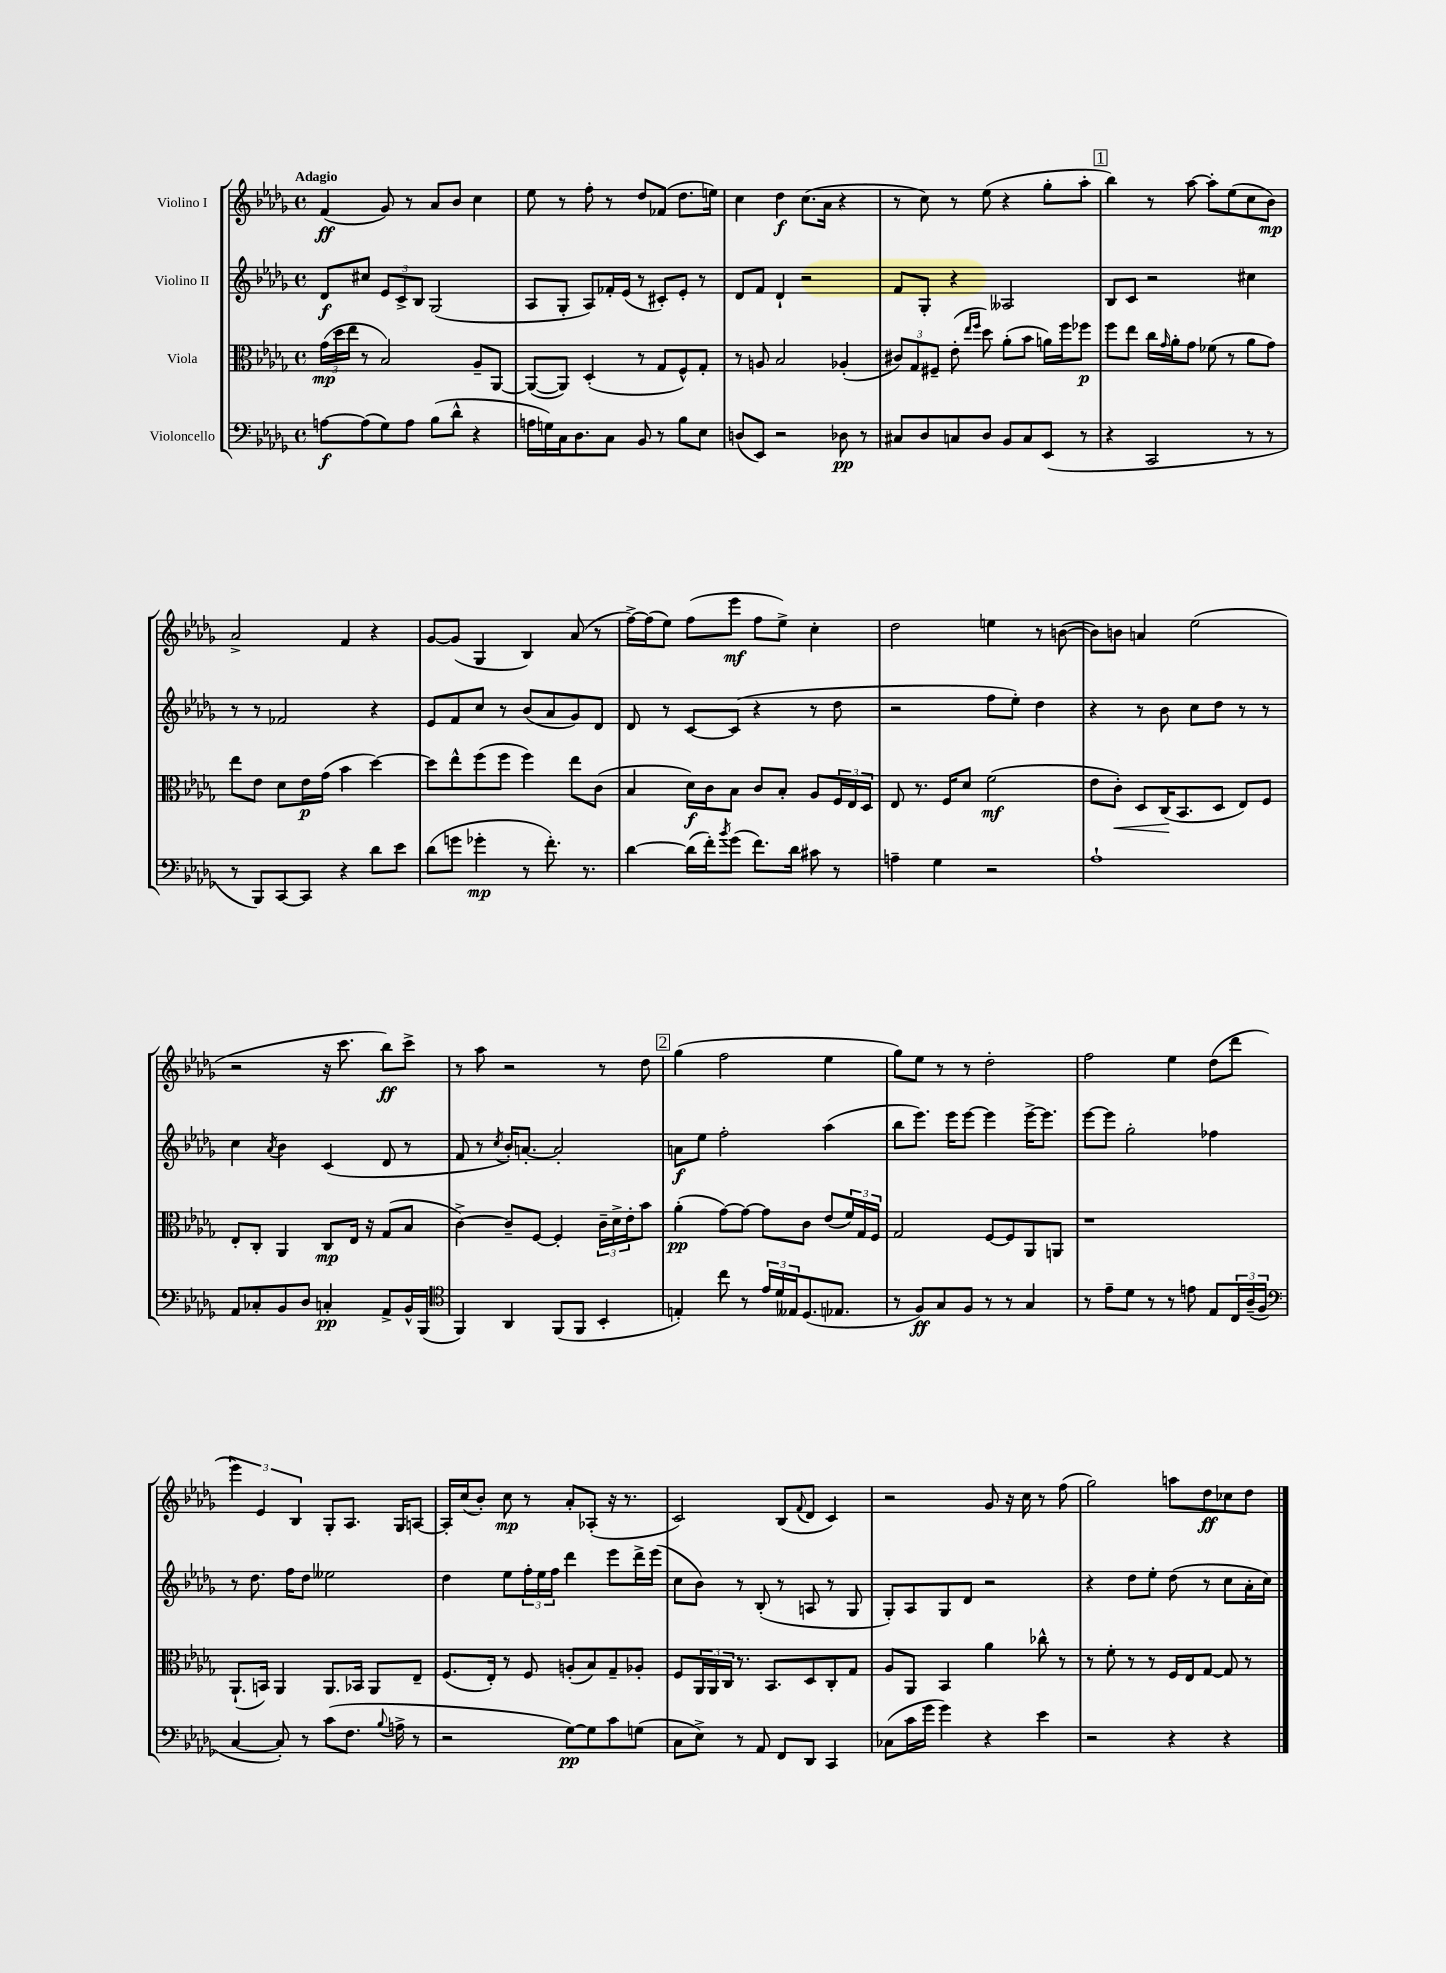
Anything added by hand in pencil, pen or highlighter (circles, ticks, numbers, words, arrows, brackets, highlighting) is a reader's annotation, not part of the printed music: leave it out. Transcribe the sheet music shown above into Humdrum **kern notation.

**kern	**kern	**kern	**kern
*staff4	*staff3	*staff2	*staff1
*clefF4	*clefC3	*clefG2	*clefG2
*k[b-e-a-d-g-]	*k[b-e-a-d-g-]	*k[b-e-a-d-g-]	*k[b-e-a-d-g-]
*M4/4	*M4/4	*M4/4	*M4/4
*met(c)	*met(c)	*met(c)	*met(c)
[8A	(24g-	8d-	(4f
.	24dd-	.	.
.	24ee-	.	.
(8A]	8r	8cc#	.
8G-)	2B-)	12e-	8g-)
.	.	12c^	.
8A	.	.	8r
.	.	12B-	.
(8B-	.	(2G-	8a-
8d-^^	.	.	8b-
4r	8A-~	.	4cc
.	[8AA-	.	.
=	=	=	=
16A	(8AA-_	8A-	8ee-
16G)	.	.	.
16C	8AA-])	8G-'	8r
8.D-	.	.	.
.	(4D-'	8A-)	8ff'
8C	.	16f-'	8r
.	.	(16e-	.
8BB-	8r	8r	8dd-
8r	8G-	8c#')	(8f-
8B-	8F^^)	8e-'	8.dd-
8E-	8G-'	8r	.
.	.	.	16ee)
=	=	=	=
(8D	8r	8d-	4cc
8EE-)	8A	8f	.
2r	2B-	4d-`	4dd-
.	.	2r	(8.cc
.	.	.	16a-
8D-	(4A-'	.	4r
8r	.	.	.
=	=	=	=
8C#	12c#)	8f	8r
.	12G-	.	.
8D-	.	8G-'	8cc)
.	12F#~	.	.
8C	(8e-'	4r	8r
.	16qqee-	.	.
.	16qqff	.	.
8D-	8dd-)	.	(8ee-
8BB-	(8a-'	2A--	4r
8C	8b-	.	.
(8EE-	16a)	.	8gg-'
.	16ff	.	.
8r	8ff-	.	8aa-'
=	=	=	=
4r	8ff	8B-	4bb-)
.	8ee-	8c	.
2CC	16cc	2r	8r
.	16qqg-	.	.
.	16a-'	.	.
.	8g-	.	[8aa-
.	(8f-	.	8aa-']
.	8r	.	(8ee-
8r	8a-	4cc#	8cc
8r	8g-)	.	8b-)
=	=	=	=
8r	8ee-	8r	2a-^
8BBB-)	8e-	8r	.
[8CC	8d-	2f-	.
8CC]	16e-	.	.
.	(16g-	.	.
4r	4b-	.	4f
8d-	[4dd-)	4r	4r
8e-	.	.	.
=	=	=	=
(8d-	8dd-]	8e-	[8g-
8g	8ee-^^	8f	(8g-]
4g-'	(8ff	8cc	4G-
.	8ff	8r	.
8r	4ff)	(8b-	4B-)
8.f')	.	8a-	.
.	8ee-	8g-)	(8a-
8.r	.	.	.
.	(8c	8d-	8r
=	=	=	=
[4d-	4B-	8d-	[16ff^)
.	.	.	(16ff]
.	.	8r	8ee-)
(16d-]	16d-)	[8c	(8ff
16f')	16c	.	.
8qb-	.	.	.
(8g-	8B-	(8c]	8eee-
8.f)	8c	4r	8ff
.	8B-'	.	8ee-^)
16d-	.	.	.
8c#	8A-	8r	4cc'
8r	24F	8dd-	.
.	24E-	.	.
.	24D-	.	.
=	=	=	=
4A~	8E-	2r	2dd-
.	8.r	.	.
4G-	.	.	.
.	16F	.	.
.	8d-	.	.
2r	(2f	8ff	4ee
.	.	8ee-')	.
.	.	4dd-	8r
.	.	.	([8b
=	=	=	=
1A-`	8e-	4r	8b])
.	8c')	.	8b
.	8D-	8r	4a
.	(16C	8b-	.
.	8.BB-	.	.
.	.	8cc	(2ee-
.	8D-	8dd-	.
.	8E-)	8r	.
.	8F	8r	.
=	=	=	=
8AA-	8E-'	4cc	2r
8C-'	8C'	.	.
.	.	8qa-	.
8BB-	4AA-	4b-	.
8D-	.	.	.
4C'	8C	(4c	16r
.	.	.	8.ccc
.	16E-	.	.
.	16r	.	.
8AA-^	(8G-	8d-	8bb-)
16BB-^^	8B-	8r	8ccc^
(16BBB-	.	.	.
=	=	=	=
*clefC4	*	*	*
4FF)	[4c^)	8f	8r
.	.	8r	8aa-
.	.	8qcc	.
4AA-	8c~]	16b-')	2r
.	.	[8.a'	.
.	[8F	.	.
(8FF	4F']	2a']	.
8FF	.	.	.
4BB-'	24c~	.	8r
.	24d-^	.	.
.	24e-'	.	.
.	8b-	.	8dd-
=	=	=	=
4E')	(4a-'	8a	(4gg-
.	.	8ee-	.
8cc	[8g-)	2ff'	2ff
8r	8g-_	.	.
24e-	8g-]	.	.
24d-	.	.	.
24E--	.	.	.
(8.D-	8c	.	.
.	(8e-	(4aa-	4ee-
8.E-	.	.	.
.	24f)	.	.
.	24G-	.	.
.	24F	.	.
=	=	=	=
8r	2G-	8bb-	8gg-)
8F)	.	8.eee-)	8ee-
8G-	.	.	8r
.	.	16eee-	.
8F	.	[8eee-	8r
8r	[8F	4eee-]	2dd-'
8r	8F]	.	.
4G-	8AA-	[16eee-^	.
.	.	8.eee-]	.
.	8AA	.	.
=	=	=	=
8r	1r	[8eee-	2ff
8e-~	.	8eee-]	.
8d-	.	2gg-'	.
8r	.	.	.
8r	.	.	4ee-
8e	.	.	.
8E-	.	4ff-	(8dd-
24C	.	.	8ddd-
(24A-~	.	.	.
24F	.	.	.
=	=	=	=
*clefF4	*	*	*
[4C	(8.AA-`	8r	6eee-)
.	.	8.dd-	.
.	.	.	6e-
.	16BB)	.	.
8C'])	4AA-	.	.
.	.	16ff	.
.	.	.	6B-
8r	.	8dd-	.
(8c	8.AA-	2ee--	8G-'
8.F	.	.	8.A-
.	16BB-	.	.
.	8AA-	.	.
8qqB-	.	.	.
16A^	.	.	16G-
8r	8E-~	.	[8A
=	=	=	=
2r	(8.F	4dd-	16A']
.	.	.	(16cc
.	.	.	8b-')
.	16E-')	.	.
.	8r	8ee-	8cc
.	8F	24ff'	8r
.	.	24ee-	.
.	.	24ff	.
[8G-)	(8A'	4ddd-	8a-'
8G-]	8B-)	.	(8A-'
8c	8G-~	8eee-	16r
.	.	.	8.r
(8G	8A-'	16ddd-^	.
.	.	(16eee-	.
=	=	=	=
8C	8F	8cc	2c)
8E-^)	24AA-	8b-)	.
.	24AA-	.	.
.	24C	.	.
8r	8.r	8r	.
8AA-	.	(8B-'	.
.	8.BB-	.	.
8FF	.	8r	(8B-
.	.	.	8qqf
8DD-	8D-	8A	8d-
4CC	8C'	8r	4c)
.	8G-	8G-	.
=	=	=	=
(8C-	8A-	8G-')	2r
16c	8AA-	8A-	.
16g-	.	.	.
4g-)	4BB-	8G-	.
.	.	8d-	.
4r	4a-	2r	8g-
.	.	.	16r
.	.	.	16cc
4e-	8cc-^^	.	8r
.	8r	.	(8ff
=	=	=	=
2r	8r	4r	2gg-)
.	8f'	.	.
.	8r	8dd-	.
.	8r	8ee-'	.
4r	16F	(8dd-	8aa
.	16E-	.	.
.	[8G-	8r	8dd-
4r	8G-]	8cc	8cc-
.	8r	16a-'	8dd-
.	.	16cc)	.
==	==	==	==
*-	*-	*-	*-
